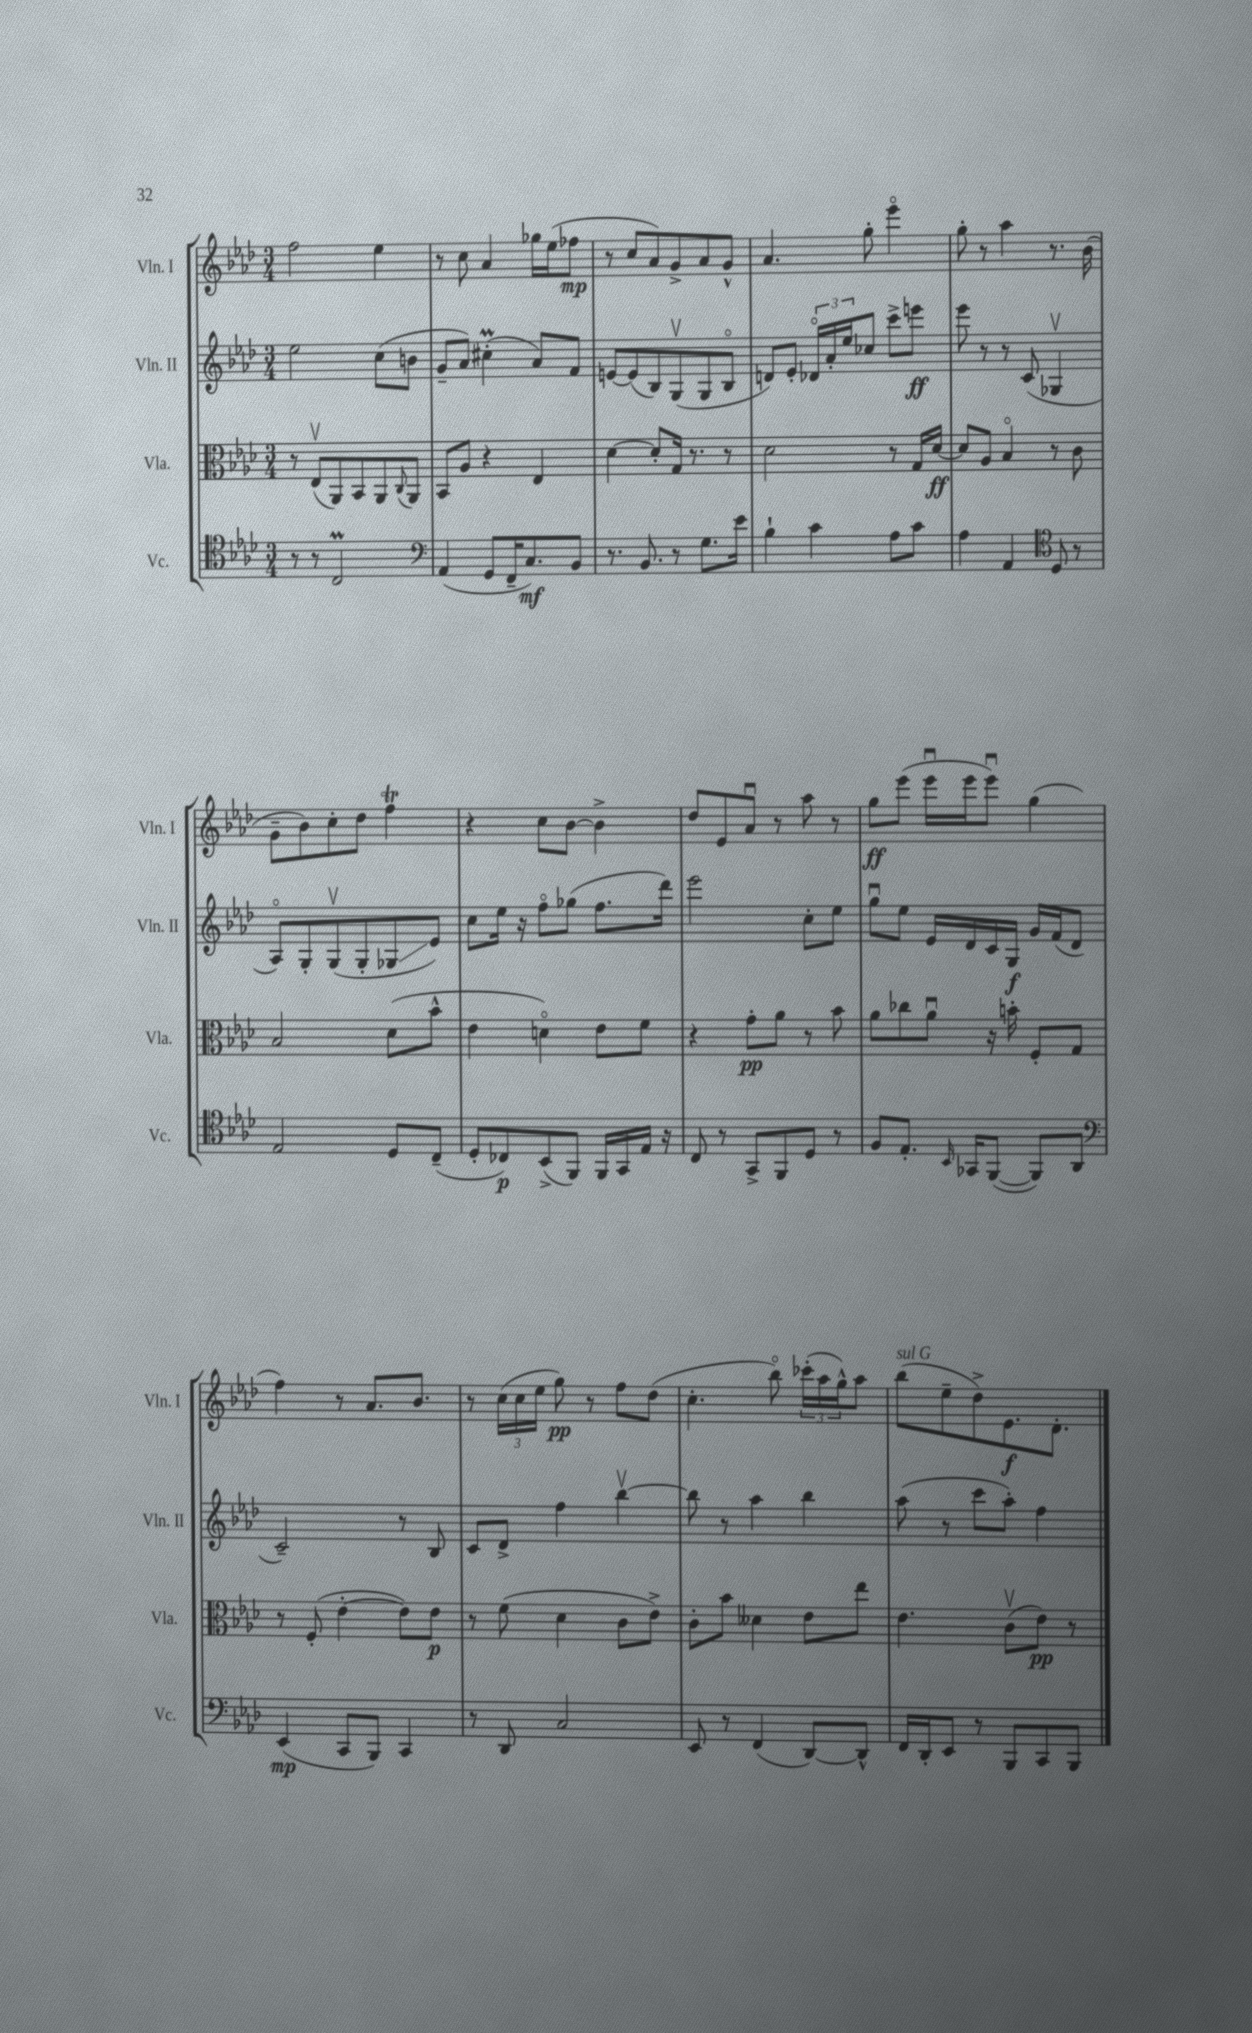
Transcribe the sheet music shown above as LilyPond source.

<<
\new StaffGroup <<
\new Staff = "s0" \with { instrumentName = "Vln. I" shortInstrumentName = "Vln. I" } {
    \clef treble \key aes \major \numericTimeSignature \time 3/4
    f''2 ees''4 |
    r8 c''8 aes'4 ges''16 ees''16( fes''8\mp |
    r8 c''8 aes'8) g'8-> aes'8 g'8-^ |
    aes'4. g''8-. ees'''4\flageolet |
    g''8-. r8 aes''4 r8. bes'16( |
    g'8-- bes'8) c''8-. des''8 f''4\trill |
    r4 c''8 bes'8~ bes'4-> |
    des''8 ees'8 aes'8\downbow r8 aes''8 r8 |
    g''8\ff ees'''8( ees'''16\downbow ees'''16 ees'''8\downbow) g''4( |
    f''4) r8 aes'8. bes'8. |
    r8 \tuplet 3/2 { c''16( c''16 ees''16 } g''8\pp) r8 f''8 des''8( |
    c''4.-. bes''8\flageolet) \tuplet 3/2 { ces'''16-.( aes''16 g''16-^) } aes''8 |
    bes''8^\markup { \italic "sul G" }( ees''8-- des''8->) ees'8.\f des'8.-. \bar "|." |
}
\new Staff = "s1" \with { instrumentName = "Vln. II" shortInstrumentName = "Vln. II" } {
    \clef treble \key aes \major \numericTimeSignature \time 3/4
    ees''2 c''8( b'8 |
    g'8-- aes'8) cis''4-.\prall( aes'8) f'8 |
    e'8~ e'8( bes8) g8\upbow( g8 bes8\flageolet |
    d'8) ees'8-. \tuplet 3/2 { des'16\flageolet aes'16-. ees''16 } ces''8 c'''8-> e'''8\ff |
    ees'''8 r8 r8 c'8( ges4\upbow |
    aes8\flageolet) g8-. g8\upbow( g8-. ges8\glissando ees'8) |
    c''8 ees''16 r16 f''8\flageolet ges''8( f''8. des'''16) |
    ees'''2 c''8-. ees''8 |
    g''8\downbow ees''8 ees'16 des'16 c'16 g16\f g'16 f'16( des'8 |
    c'2--) r8 bes8 |
    c'8 des'8-> f''4 bes''4~\upbow |
    bes''8 r8 aes''4 bes''4 |
    aes''8( r8 c'''8 aes''8-.) f''4 \bar "|." |
}
\new Staff = "s2" \with { instrumentName = "Vla." shortInstrumentName = "Vla." } {
    \clef alto \key aes \major \numericTimeSignature \time 3/4
    r8 ees8\upbow( aes,8) bes,8 aes,8 \appoggiatura { c8 } aes,8 |
    bes,8 aes8 r4 ees4 |
    des'4~ des'8-. g16 r8. r8 |
    des'2 r8 g16 des'16~\ff |
    des'8 aes8 bes4\flageolet r8 c'8 |
    bes2 des'8( bes'8-^ |
    ees'4 d'4\flageolet) ees'8 f'8 |
    r4 g'8-.\pp aes'8 r8 bes'8 |
    aes'8 ces''8 aes'8\downbow r16 b'16-. f8-. g8 |
    r8 f8-.( ees'4~-. ees'8) ees'8\p |
    r8 f'8( des'4 c'8 ees'8->) |
    c'8-. bes'8 deses'4 ees'8 ees''8 |
    ees'4. c'8\upbow( ees'8\pp) r8 \bar "|." |
}
\new Staff = "s3" \with { instrumentName = "Vc." shortInstrumentName = "Vc." } {
    \clef tenor \key aes \major \numericTimeSignature \time 3/4
    r8 r8 c2\prall |
    \clef bass aes,4( g,8 f,16-- c8.\mf) bes,8 |
    r8. bes,8. r8 g8. ees'16 |
    bes4-! c'4 aes8 c'8 |
    aes4 aes,4 \clef tenor des8 r8 |
    ees2 des8 c8--( |
    des8-. ces8\p) bes,8->( f,8) f,16 g,16 ees16 r16 |
    c8 r8 g,8-> f,8 des8 r8 |
    f8 ees8.-. \grace { bes,16 } ges,16 f,8~( f,8) aes,8 |
    \clef bass ees,4\mp( c,8 bes,,8) c,4 |
    r8 des,8 c2 |
    ees,8 r8 f,4( des,8~) des,8-^ |
    f,16 des,16-. ees,8 r8 bes,,8 c,8 bes,,8 \bar "|." |
}
>>
>>
\layout { \context { \Score \remove "Bar_number_engraver" } }
